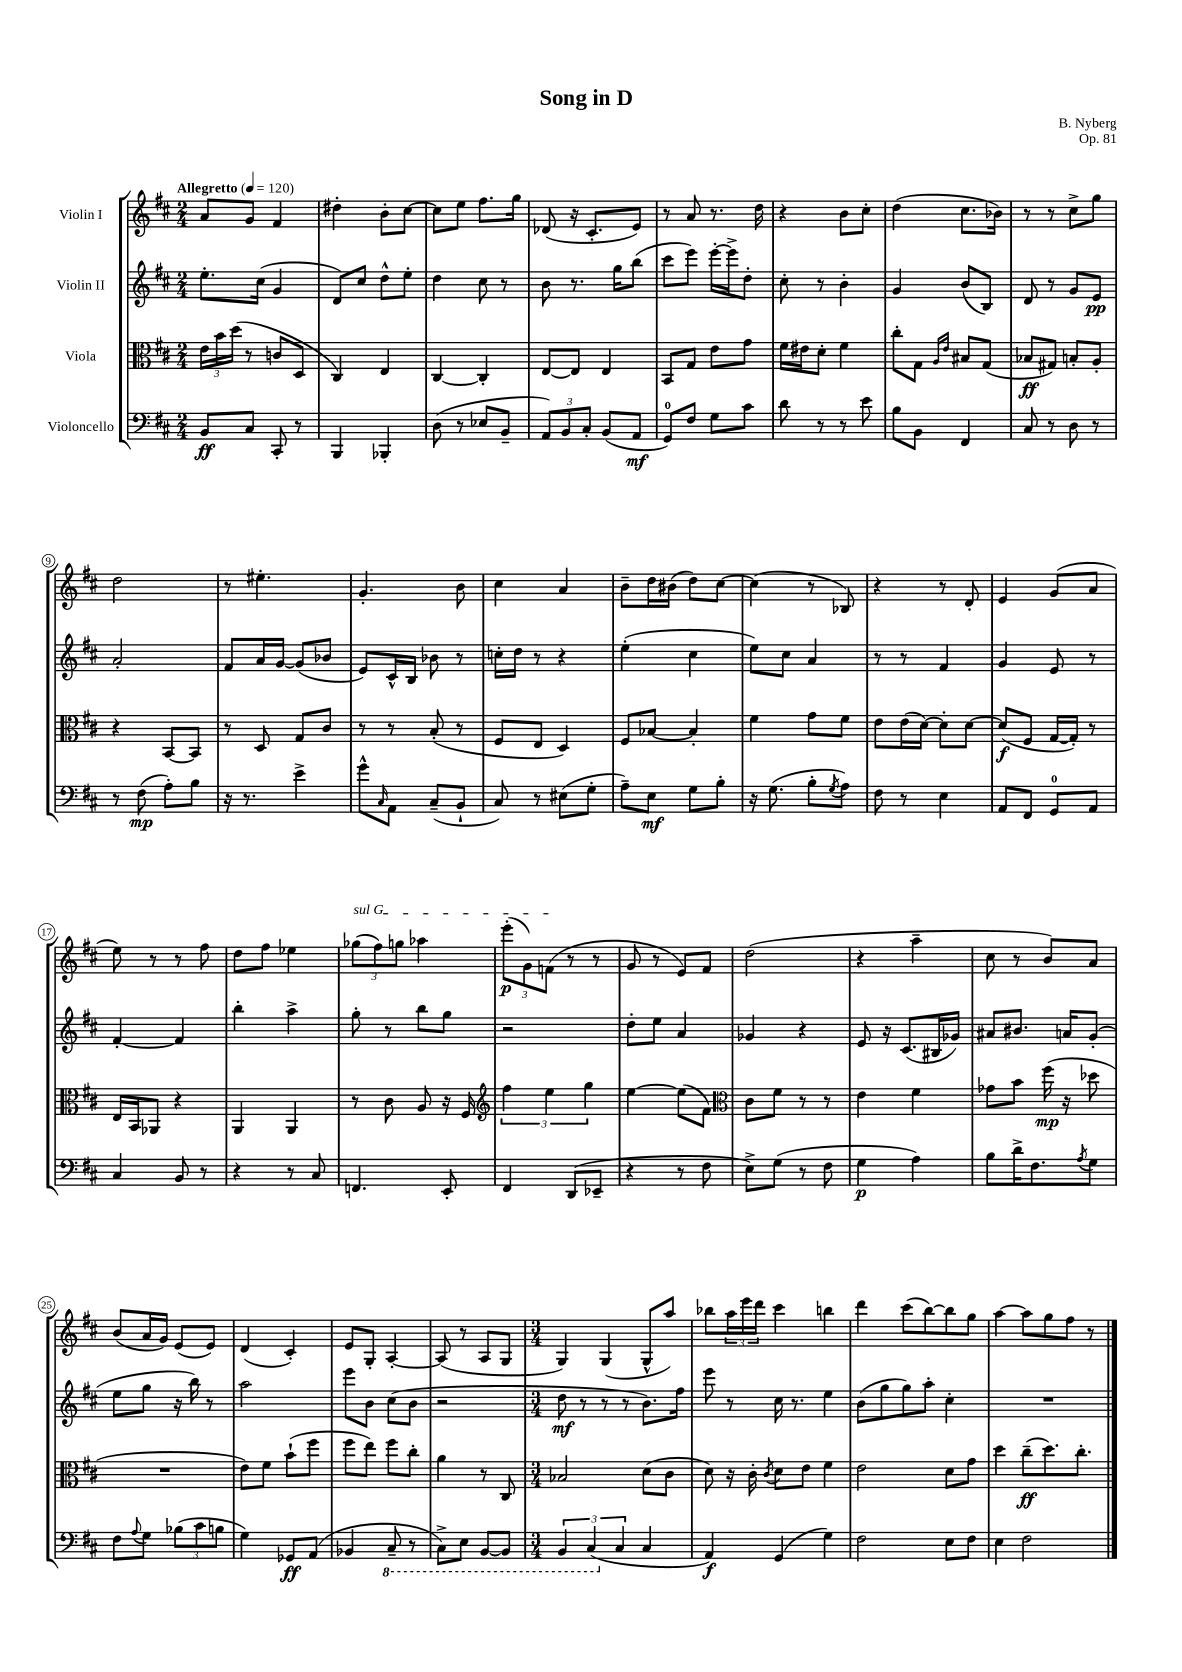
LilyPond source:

\header { title = "Song in D" composer = "B. Nyberg" opus = "Op. 81" }
<<
\new StaffGroup <<
\new Staff = "s0" \with { instrumentName = "Violin I" } {
    \clef treble \key d \major \numericTimeSignature \time 2/4 \tempo "Allegretto" 4 = 120
    a'8 g'8 fis'4 |
    dis''4-. b'8-. cis''8~ |
    cis''8 e''8 fis''8. g''16 |
    des'8( r16 cis'8.-. e'8) |
    r8 a'8 r8. d''16 |
    r4 b'8 cis''8-. |
    d''4( cis''8. bes'16) |
    r8 r8 cis''8-> g''8 |
    d''2 |
    r8 eis''4.-. |
    g'4.-. b'8 |
    cis''4 a'4 |
    b'8-- d''16 bis'16( d''8) cis''8~ |
    cis''4( r8 bes8) |
    r4 r8 d'8-. |
    e'4 g'8( a'8 |
    e''8) r8 r8 fis''8 |
    d''8 fis''8 ees''4 |
    \tuplet 3/2 { \once \override TextSpanner.bound-details.left.text = \markup { \italic "sul G" } ges''8\startTextSpan( fis''8) g''8 } aes''4 |
    \tuplet 3/2 { e'''8-.\p( g'8) f'8\stopTextSpan( } r8 r8 |
    g'8 r8 e'8) fis'8 |
    d''2( |
    r4 a''4-- |
    cis''8 r8 b'8) a'8 |
    b'8( a'16 g'16) e'8( e'8) |
    d'4( cis'4-.) |
    e'8 g8-. a4~-. |
    a8( r8 a8 g8 |
    \numericTimeSignature \time 3/4 g4) g4( g8-^ a''8) |
    bes''8 \tuplet 3/2 { a''16 e'''16 d'''16 } cis'''4 b''4 |
    d'''4 cis'''8( b''8~) b''8 g''8 |
    a''4~ a''8 g''8 fis''8 r8 \bar "|." |
}
\new Staff = "s1" \with { instrumentName = "Violin II" } {
    \clef treble \key d \major \numericTimeSignature \time 2/4
    e''8.-. cis''16( g'4 |
    d'8) cis''8 d''8-^ e''8-. |
    d''4 cis''8 r8 |
    b'8 r8. g''16 b''8( |
    cis'''8 e'''8) e'''16~-. e'''16-> d''8-. |
    cis''8-. r8 b'4-. |
    g'4 b'8( b8) |
    d'8 r8 g'8 e'8\pp |
    a'2-. |
    fis'8 a'16 g'16~ g'8( bes'8 |
    e'8) cis'16-^ b16 bes'8 r8 |
    c''16-. d''16 r8 r4 |
    e''4-.( cis''4 |
    e''8) cis''8 a'4 |
    r8 r8 fis'4 |
    g'4 e'8 r8 |
    fis'4~-. fis'4 |
    b''4-. a''4-> |
    g''8-. r8 b''8 g''8 |
    r2 |
    d''8-. e''8 a'4 |
    ges'4 r4 |
    e'8 r16 cis'8.( bis16 ges'16) |
    ais'8 bis'8. a'16 g'8-.( |
    e''8 g''8 r16 b''16) r8 |
    a''2 |
    e'''8 b'8 cis''8( b'8 |
    r2 |
    \numericTimeSignature \time 3/4 d''8\mf r8 r8 r8 b'8.) fis''16 |
    e'''8 r8 cis''16 r8. e''4 |
    b'8( g''8 g''8) a''8-. cis''4-. |
    R2. \bar "|." |
}
\new Staff = "s2" \with { instrumentName = "Viola" } {
    \clef alto \key d \major \numericTimeSignature \time 2/4
    \tuplet 3/2 { e'16 b'16 d''16( } r8 c'8 d8 |
    cis4) e4 |
    cis4~ cis4-. |
    e8~ e8 e4 |
    b,8 g8 e'8 g'8 |
    fis'16 eis'16 d'8-. fis'4 |
    cis''8-. g8 \grace { a16 e'16 } bis8 g8( |
    bes8\ff gis8) b8-. a8-. |
    r4 b,8~ b,8 |
    r8 d8 g8 cis'8 |
    r8 r8 b8-.( r8 |
    fis8 e8 d4) |
    fis8 bes8~ bes4-. |
    fis'4 g'8 fis'8 |
    e'8 e'16( d'16~) d'8-. d'8~ |
    d'8\f( fis8 g16~ g16-.) r8 |
    e16 b,16 aes,8 r4 |
    a,4 a,4 |
    r8 cis'8 a8 r16 fis16 |
    \clef treble \tuplet 3/2 { fis''4 e''4 g''4 } |
    e''4~ e''8( fis'8) |
    \clef alto cis'8 fis'8 r8 r8 |
    e'4 fis'4 |
    ges'8 b'8 fis''16\mp( r16 des''8 |
    R2 |
    e'8) fis'8 b'8-!( fis''8 |
    fis''8 e''8) fis''8 cis''8-. |
    a'4 r8 cis8 |
    \numericTimeSignature \time 3/4 bes2 d'8( cis'8 |
    d'8) r16 cis'16-. \acciaccatura { cis'8 } d'8 e'8 fis'4 |
    e'2 d'8 g'8 |
    d''4 cis''8--\ff( d''8.) cis''8.-. \bar "|." |
}
\new Staff = "s3" \with { instrumentName = "Violoncello" } {
    \clef bass \key d \major \numericTimeSignature \time 2/4
    b,8\ff cis8 cis,8-. r8 |
    b,,4 bes,,4-. |
    d8( r8 ees8 b,8-- |
    \tuplet 3/2 { a,8) b,8 cis8-. } b,8( a,8\mf |
    g,8-0) fis8 g8 cis'8 |
    d'8 r8 r8 e'8 |
    b8 b,8 fis,4 |
    cis8 r8 d8 r8 |
    r8 fis8\mp( a8-.) b8 |
    r16 r8. e'4-> |
    g'8-^ \grace { cis16 } a,8 cis8--( b,8-! |
    cis8) r8 eis8( g8-. |
    a8--) e8\mf g8 b8-. |
    r16 g8.( b8-. \acciaccatura { g8 } a8) |
    fis8 r8 e4 |
    a,8 fis,8 g,8-0 a,8 |
    cis4 b,8 r8 |
    r4 r8 cis8 |
    f,4. e,8-. |
    fis,4 d,8( ees,8-- |
    r4 r8 fis8 |
    e8->) g8( r8 fis8 |
    g4\p a4) |
    b8 d'16-> fis8. \acciaccatura { a8 } g8 |
    fis8 \appoggiatura { a8 } g8 \tuplet 3/2 { bes8( cis'8 b8 } |
    g4) ges,8\ff a,8( |
    bes,4 \ottava #-1 cis,8-- r8 |
    cis,8->) e,8 b,,8~ b,,8 |
    \numericTimeSignature \time 3/4 \tuplet 3/2 { b,,4 cis,4( \ottava #0 cis4 } cis4 |
    a,4\f) g,4( g4) |
    fis2 e8 fis8 |
    e4 fis2 \bar "|." |
}
>>
>>
\layout { \context { \Score \override BarNumber.stencil = #(make-stencil-circler 0.1 0.3 ly:text-interface::print) } }
